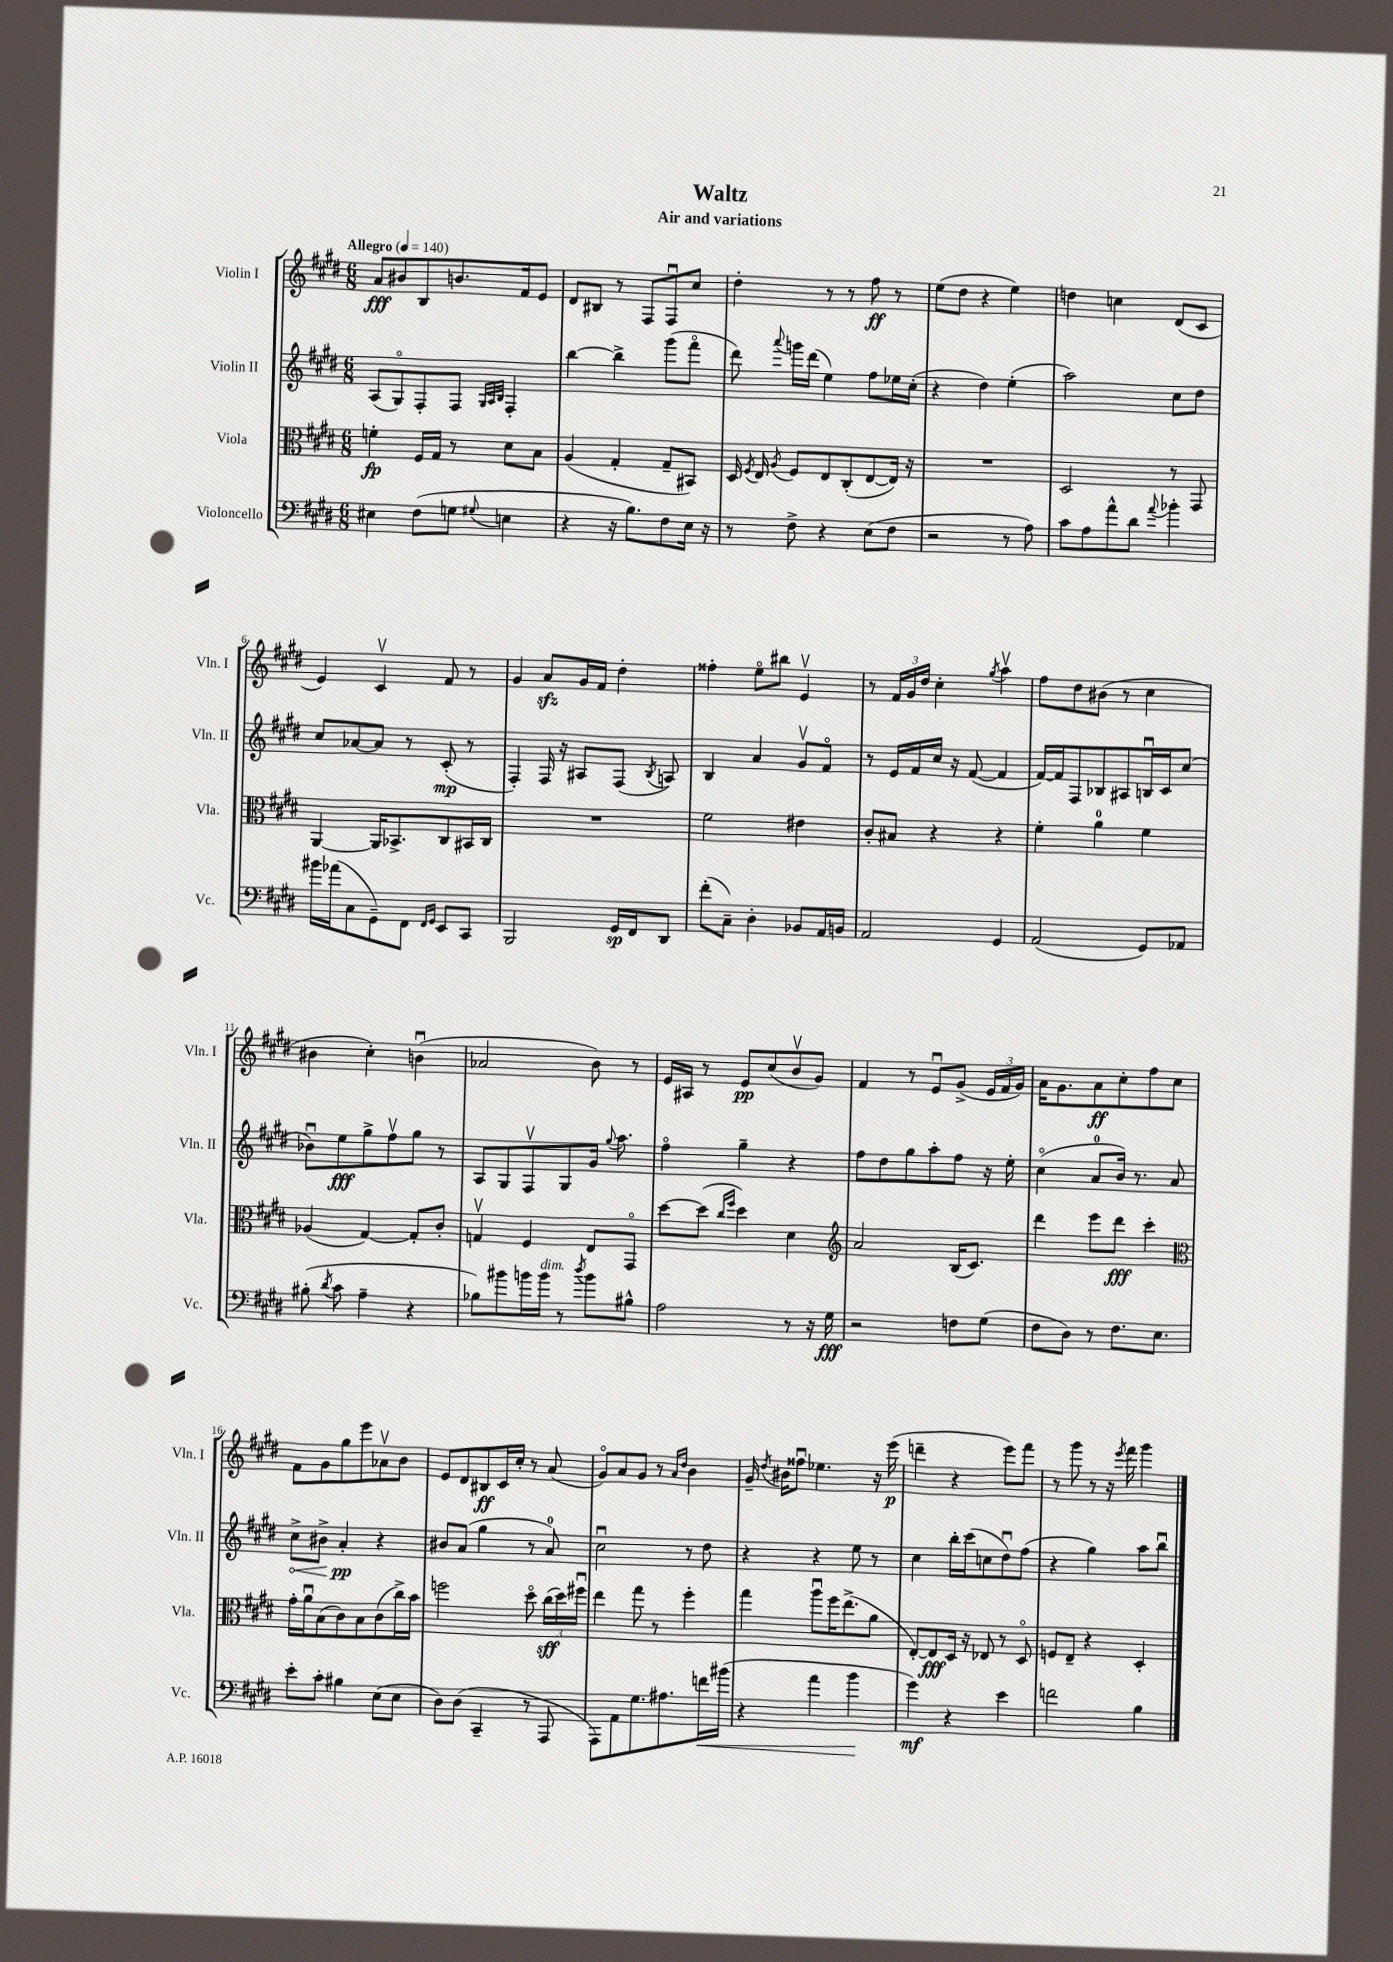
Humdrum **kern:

**kern	**kern	**kern	**kern
*staff4	*staff3	*staff2	*staff1
*clefF4	*clefC3	*clefG2	*clefG2
*k[f#c#g#d#]	*k[f#c#g#d#]	*k[f#c#g#d#]	*k[f#c#g#d#]
*M6/8	*M6/8	*M6/8	*M6/8
*MM140	*MM140	*MM140	*MM140
4E#	4f'	(8A	8a
.	.	8G#o)	8b#
(8F#	16F#	8F#'	8B
.	16G#	.	.
8G	8r	8F#	8.b
.	.	32qqG#	.
.	.	32qqA	.
8qqG#	.	32qqB	.
4E	8d#	4F#'	.
.	.	.	16f#
.	8B	.	8e
=	=	=	=
4r	(4A	[4bb	8d#
.	.	.	8B#
16r	4G#'	4bb^]	8r
8.B)	.	.	.
.	.	.	8F#
8F#	8G#~	(8ggg#	8F#u
16E	8BB#)	8fff#o	8cc#
16r	.	.	.
=	=	=	=
8r	16D#	8ddd#)	4dd#'
.	8qF#	.	.
.	16E	.	.
.	8qA	8qqaaa	.
8F#^	8F#	16ggg	.
.	.	(16ddd#	.
4r	8E	4ee)	8r
.	(8C#'	.	8r
(8E	[8E	8ff#	8ff#
8F#	16E])	16ee-	8r
.	16r	(16cc#'	.
=	=	=	=
2r	2.r	4r	(8ee
.	.	.	8dd#
.	.	4dd#)	4r
8r	.	(4ee'	4ee)
8A)	.	.	.
=	=	=	=
8c#	2D#	2aa)	4dd
8A	.	.	.
8a^^	.	.	4cc
8d#	.	.	.
8qqa	.	.	.
4b-'	8r	8cc#	(8d#
.	8GG#	8dd#	8c#
=	=	=	=
16b#	[4AA	8cc#	4e)
(16a-	.	.	.
8C#	.	[8a-	.
8GG#~)	16AA]	8a-]	4c#v
.	8.BB-^	.	.
8FF#	.	8r	.
16qqFF#	.	.	.
16qqGG#	.	.	.
8EE	8C#	(8c#'	8f#
8CC#	16BB#	8r	8r
.	16C#	.	.
=	=	=	=
2BBB	2.r	4F#')	4g#
.	.	16F#	8a
.	.	16r	.
.	.	8A#	16g#
.	.	.	16f#
16GG#	.	(8F#	4dd#'
16FF#	.	.	.
.	.	8qB	.
8DD#	.	8A)	.
=	=	=	=
(8f#'	2f#	4B	4ff##'
8C#~)	.	.	.
4D#'	.	4a	8eeo
.	.	.	8bb#
8BB-	4e#	8g#v	4ev
16AA	.	8f#o	.
16BB	.	.	.
=	=	=	=
2AA	8c#'	8r	8r
.	8B#	16e	24f#
.	.	.	24g#
.	.	16f#	.
.	.	.	24dd#
.	4r	16cc#	4cc#'
.	.	16r	.
.	.	([8f#	.
.	.	.	8qgg#
4GG#	4r	4f#]	4aav
=	=	=	=
(2AA	4f#'	[16f#)	8ff#
.	.	16f#]	.
.	.	8F#	8dd#
.	4a	8B-	(8b#
.	.	8A#	8r
8GG#)	4f#	16Bu	4cc#
.	.	16c#	.
8AA-	.	(8cc#	.
=	=	=	=
(8B#'	(4A-	8b-u)	4b#
8qd#	.	.	.
8c#	.	8ee	.
4A~	[4G#)	8gg#^	4cc#')
.	.	8ff#v	.
4r	8G#']	8gg#	(4bu
.	8c#'	8r	.
=	=	=	=
8B-)	4Gv	8A	2a-
8b#	.	8G#	.
16b	4F#	8F#v	.
16b	.	.	.
8r	.	8G#	.
8qdd#	.	.	.
8b	8E	16g#	8b)
.	.	8qqgg#	.
.	.	8.aa	.
8B#^^	8GG#o	.	8r
=	=	=	=
2A	[8dd#	4ff#o	16e
.	.	.	16A#
.	(8dd#]	.	8r
.	16qqcc#	.	.
.	16qqff#	.	.
.	4dd#)	4gg#~	8e
.	.	.	(8cc#
8r	4d#	4r	8bv
16r	.	.	8g#)
16G#	.	.	.
=	=	=	=
*	*clefG2	*	*
2r	2a	8ff#	4f#
.	.	8dd#	.
.	.	8gg#	8r
.	.	8aa'	8eu
8F	(16B	8ff#	(8g#^
.	8.c#)	.	.
(8G#	.	16r	24e
.	.	.	24f#
.	.	16ee'	.
.	.	.	24g#)
=	=	=	=
8F#	4ddd#	(4cc#o	16a
.	.	.	8.g#
8D#)	.	.	.
8r	8eee	8a	8a
8.F#	8ddd#	16b)	8cc#'
.	.	8.r	.
.	4ccc#'	.	8ff#
8.E	.	.	.
.	.	8a	8cc#
=	=	=	=
*	*clefC3	*	*
8e'	16g#'	8cc#^	8f#
.	16au	.	.
8c#'	(8B	8b#^	8g#
4B#	8c#)	4a'	8gg#
.	8B	.	8eee
(8E	(8c#	4r	8a-v
8E	16cc#^)	.	8b
.	16b	.	.
=	=	=	=
8D#)	2ff	8b#	8e
(8D#	.	(8a	8d#
4CC#~	.	4gg#	8B#
.	.	.	16c#
.	.	.	16cc#'
8r	8dd#o	8r	8r
8AAA	(24cc#	8a)	(8a
.	24dd#)	.	.
.	24ff#u	.	.
=	=	=	=
8AAA)	4ee	2cc#u	8g#o)
8AA	.	.	8a
8.G#	8gg#	.	8g#
.	8r	.	8r
8.A#	.	.	.
.	.	.	16qqa
.	.	.	16qqdd#
.	4ff#'	8r	4b
16f	.	8dd#	.
(16b#	.	.	.
=	=	=	=
4r	4gg#	4r	16g#~
.	.	.	8qdd#
.	.	.	16b#
.	.	.	8ff##u
4a	8aau	4r	4.ee-
.	16ff#	.	.
.	(8.ee^	.	.
4b	.	8ee	.
.	8a	8r	16r
.	.	.	(16eee
=	=	=	=
4g#)	[8E')	4cc#	4ddd~
.	8E]	.	.
4r	16D#	16bb'	4r
.	16r	(16ccc#	.
.	8E-	8cc	.
4e	8r	8dd#u)	8eee)
.	8D#o	(8ff#	8fff#
=	=	=	=
2f	8F	4r	8r
.	8E~	.	8ggg#
.	4r	4gg#)	8r
.	.	.	16r
.	.	.	8qeee
.	.	.	16fff#
4B	4D#'	8aa	4ggg#
.	.	8bbu	.
==	==	==	==
*-	*-	*-	*-
